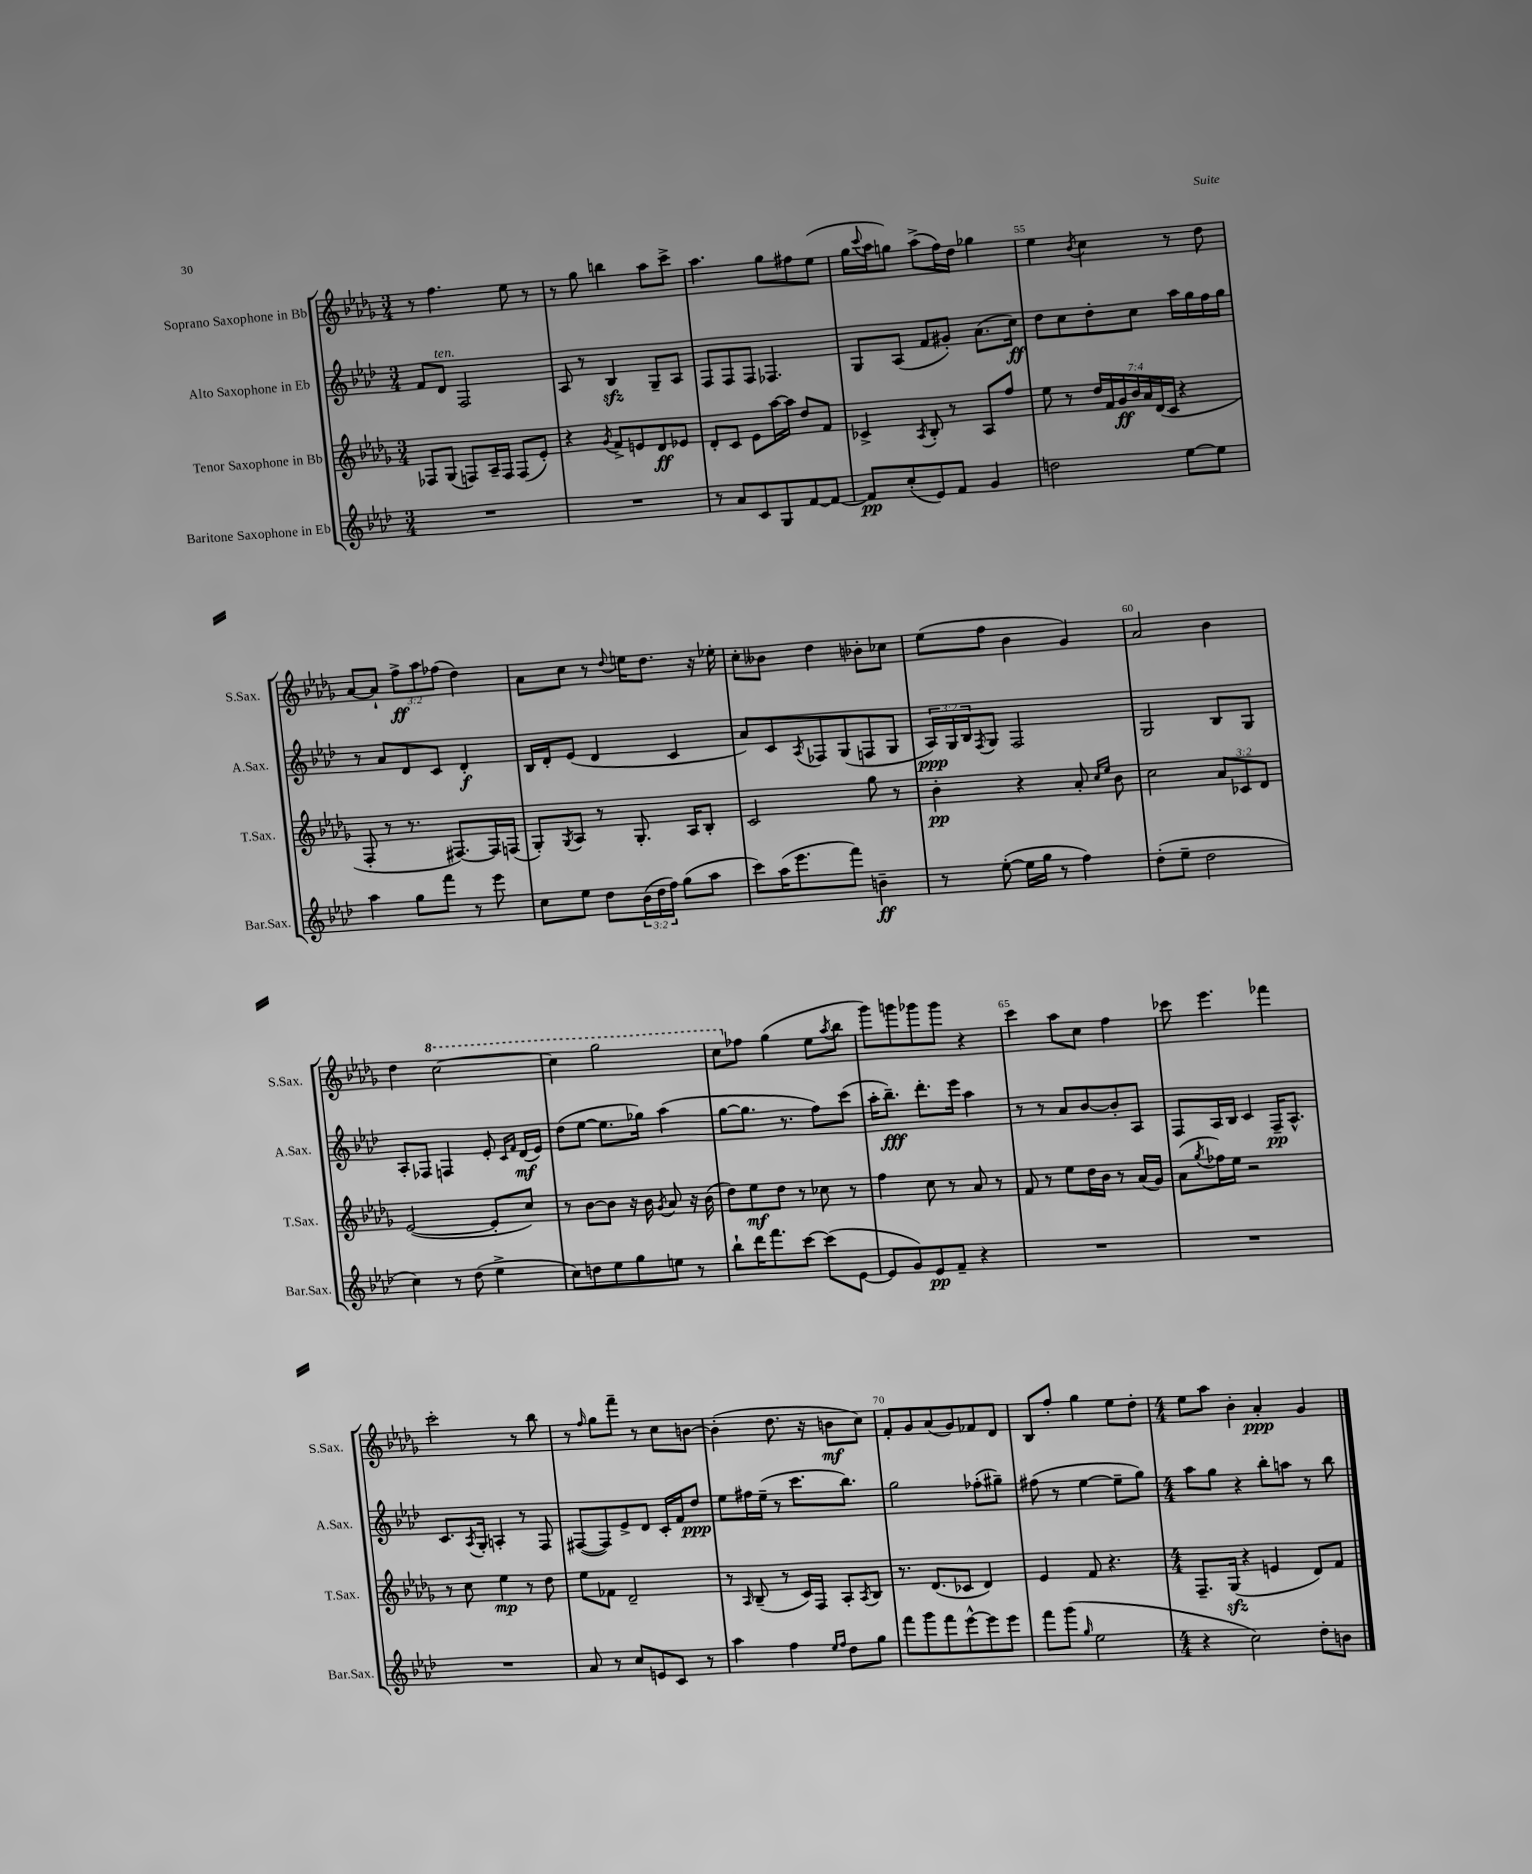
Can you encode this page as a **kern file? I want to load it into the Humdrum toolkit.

**kern	**kern	**kern	**kern
*staff4	*staff3	*staff2	*staff1
*clefG2	*clefG2	*clefG2	*clefG2
*k[b-e-a-d-]	*k[b-e-a-d-g-]	*k[b-e-a-d-]	*k[b-e-a-d-g-]
*M3/4	*M3/4	*M3/4	*M3/4
2.r	8F-	8f	8r
.	(8G-	8d-	4.ff
.	8F)	2F	.
.	16A-~	.	.
.	16F	.	.
.	(8F	.	8ee-
.	8e-')	.	8r
=	=	=	=
2.r	4r	8A-	8r
.	.	8r	8gg-
.	8qg-	.	.
.	8f^	4B-	4bb
.	8e	.	.
.	8d-	8G~	8aa-
.	8e-	8A-	8ccc^
=	=	=	=
8r	8d-'	8F	4.aa-
8a-	8c	8F	.
8c	8e-	8F	.
8G	[16aa-	4.F-	8gg-
.	16aa-]	.	.
[8f	8dd-	.	8ff#
8f_	8f	.	(8ee-
=	=	=	=
8f]	4c-^	8G	16gg-
.	.	.	8qqccc
.	.	.	16aa-
(8cc'	.	(8A-	8gg)
.	8qA-	.	.
8e-)	8B-'	8f	(8aa-^
8f	8r	8g#')	16ff)
.	.	.	16dd-
4g	8A-	(8.a-	4gg-
.	8ff	.	.
.	.	16cc)	.
=	=	=	=
2dd	8ee-	8dd-	4ee-
.	8r	8cc	.
.	.	.	8qb-
.	28dd-	8dd-'	4cc
.	28f	.	.
.	28g-	.	.
.	28b-	.	.
.	.	8cc	.
.	28a-	.	.
.	(28d-	.	.
.	28c	.	.
[8ee-	4r	16aa-	8r
.	.	16gg	.
8ee-]	.	16ff	8dd-
.	.	16gg	.
=	=	=	=
4aa-	8F'	8r	[8a-
.	8r	8a-	8a-`]
8gg	8.r	8d-	12ff^
.	.	.	12aa-
8fff	.	8c	.
.	.	.	(12ff-
.	[8.F#)	.	.
8r	.	4d-'	4dd-)
8eee-	16F#]	.	.
.	(16F	.	.
=	=	=	=
8cc	8G-')	16B-	8a-
.	.	16d-'	.
.	8qG-	.	.
8ee-	8A-	(8e-	8cc
8dd-	8r	4d-	8r
.	.	.	8qqdd-
(24b-	8.G-'	.	16ee
24dd-	.	.	.
.	.	.	8.dd-
24ff)	.	.	.
(8gg	.	4c	.
.	16A-	.	.
8aa-	8B-'	.	16r
.	.	.	16ee-'
=	=	=	=
8ccc)	2c	8a-)	8cc'
(16aa-	.	8c	8b--
8.eee-	.	.	.
.	.	8qA-	.
.	.	8F-	4dd-
8fff)	.	(8G	.
4b~	8gg-	8F	8b-'
.	8r	8G	8cc-
=	=	=	=
8r	4b-'	24A-)	(8ee-
.	.	24G	.
.	.	24B-	.
.	.	8qF	.
([8ee-'	.	8G	8ff
16ee-]	4r	2F	4b-
16gg	.	.	.
8r	.	.	.
4ff)	8a-'	.	4g-)
.	16qqcc	.	.
.	16qqee-	.	.
.	8b-	.	.
=	=	=	=
(8dd-'	2cc	2G	2a-
8ee-~	.	.	.
2dd-	.	.	.
.	12a-	8B-	4b-
.	12c-	.	.
.	.	8G	.
.	12d-	.	.
=	=	=	=
4cc)	([2e-	8A-'	4dd-
.	.	8F-	.
8r	.	4F	[2ccc
(8dd-	.	.	.
4ee-^	8e-']	8e-'	.
.	.	16qqc	.
.	.	16qqf	.
.	8cc)	(16d-	.
.	.	16e-)	.
=	=	=	=
8cc)	8r	(8dd-	4ccc]
8dd	[8b-	[8ee-	.
8ee-	8b-]	8.ee-]	2ggg-
8gg	16r	.	.
.	16b-	16gg-)	.
.	8qg-	.	.
8ee	8a-	(4aa-	.
8r	16r	.	.
.	(16b-	.	.
=	=	=	=
8bb-`	8dd-)	[8gg	8ccc
16ddd-	8ee-	8.gg]	8ff-
8.fff	.	.	.
.	8dd-	.	(4gg-
.	.	8.r	.
[8ccc	8r	.	.
(8ccc]	8cc-	8ff)	8ee-
.	.	.	8qaa-
[8e-	8r	(8ccc	8bb-
=	=	=	=
8e-]	4ff	16aa-'	8ggg-)
.	.	8.bb-~)	.
8g)	.	.	8ggg
8e-	8cc	8.ddd-'	8ggg-
8f~	8r	.	8ggg-
.	.	16eee-	.
4r	8a-	4aa-	4r
.	8r	.	.
=	=	=	=
2.r	8f	8r	4ccc
.	8r	8r	.
.	8ee-	8a-	8aa-
.	16dd-	[8b-	8cc
.	16b-	.	.
.	8r	8b-']	4ff
.	(16a-	8A-	.
.	16g-)	.	.
=	=	=	=
2.r	(8a-	8F	8ccc-
.	8qgg-	.	.
.	16ff-)	16A-	4.eee-
.	16ee-	16B-	.
.	2r	4c	.
.	.	16F~	4fff-
.	.	8.A-^^	.
=	=	=	=
2.r	8r	8.c	2ccc'
.	8cc	.	.
.	.	8qA-	.
.	.	16G'	.
.	4ee-	4A'	.
.	8r	8r	8r
.	8dd-	8F	8bb-
=	=	=	=
8a-	8ee-	([8F#	8r
.	.	.	16qqff
8r	8f-	8F#])	8gg-
8cc	2d-~	8e-^	8fff~
8e	.	8d-	8r
8c	.	16c'	8cc
.	.	16f	.
8r	.	8dd-	[8b
=	=	=	=
4aa-	8r	8ee-	(4b']
.	16qqA-	.	.
.	(8B-~	16ff#	.
.	.	(16ee-~	.
4ff	8r	8r	8.dd-
.	16c)	8.ccc	.
.	16F	.	16r
16qqee-	.	.	.
16qqff	.	.	.
8dd-	8A-'	.	8b
.	.	8.bb-)	.
.	8qA-	.	.
8gg	8B-	.	8cc)
=	=	=	=
8fff	8.r	2gg	8f'
8ggg	.	.	8g-
.	(8.d-	.	.
8fff	.	.	(8a-
[8eee-^^	8c-	.	8g-)
8eee-]	4d-)	(8ff-'	8f-
8eee-	.	8gg#~)	8d-
=	=	=	=
8fff	4e-	(8ff#	8B-
(8ggg	.	8r	8ff'
16qqgg	.	.	.
2ee-	8f	[4ee-	4gg-
.	4.r	.	.
.	.	8ee-~]	8ee-
.	.	8gg)	8dd-'
=	=	=	=
*M4/4	*M4/4	*M4/4	*M4/4
4r	8.F~	8aa-	8ee-
.	.	8gg	8aa-
.	(16G-	.	.
2cc)	4r	4r	4b-'
.	4e	8bb-'	4a-'
.	.	8aa	.
8dd-'	8d-)	8r	4g-
8b	8f	8bb-	.
==	==	==	==
*-	*-	*-	*-
